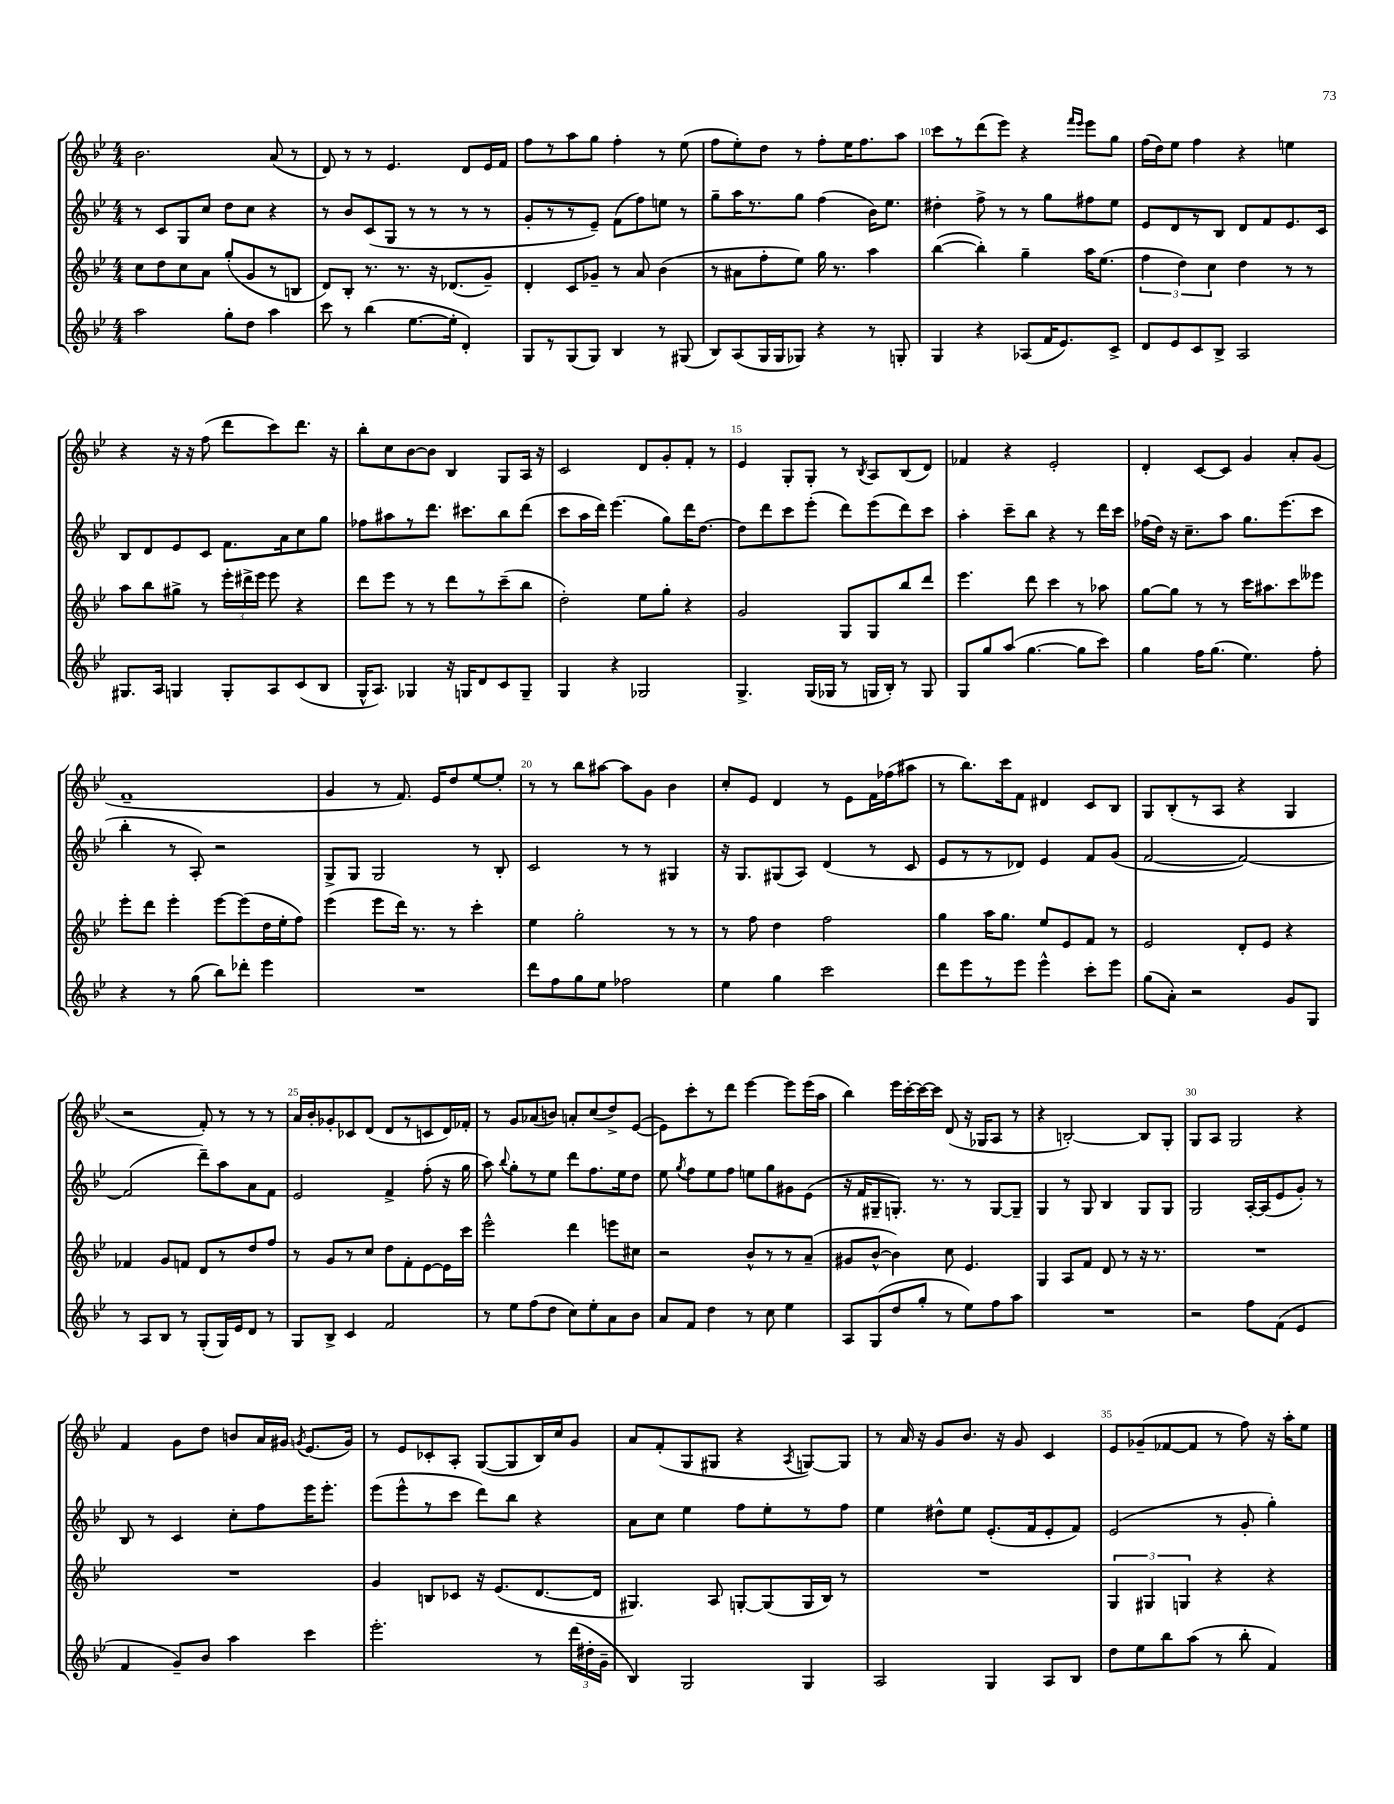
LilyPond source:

<<
\new StaffGroup <<
\new Staff = "s0" {
    \clef treble \key bes \major \numericTimeSignature \time 4/4
    \autoBeamOff bes'2. a'8( r8 |
    d'8) r8 r8 ees'4. d'8[ ees'16 f'16] |
    f''8[ r8 a''8 g''8] f''4-. r8 ees''8( |
    f''8[ ees''8-.) d''8] r8 f''8[-. ees''16 f''8. a''8] |
    c'''8[ r8 d'''8( ees'''8]) r4 \grace { f'''16[ ees'''16] } ees'''8[ g''8] |
    f''16[( d''16) ees''8] f''4 r4 e''4 |
    r4 r16 r16 f''8( d'''8[ c'''8) d'''8.] r16 |
    bes''8[-. c''8 bes'8~ bes'8] bes4 g8[ a16] r16 |
    c'2 d'8[ g'8-. f'8]-. r8 |
    ees'4 g8[-. g8]-. r8 \acciaccatura { bes8 } a8[ bes8( d'8]) |
    fes'4 r4 ees'2-. |
    d'4-. c'8[~ c'8] g'4 a'8[-. g'8]( |
    f'1-- |
    g'4 r8 f'8.) ees'16[ d''8 ees''8~ ees''8]-. |
    r8 r8 bes''8[ ais''8]~ ais''8[ g'8] bes'4 |
    c''8[-. ees'8] d'4 r8 ees'8[ f'16 fes''16( ais''8] |
    r8 bes''8.[) c'''16 f'8] dis'4 c'8[ bes8] |
    g8[ bes8-.( r8 a8] r4 g4 |
    r2 f'8-.) r8 r8 r8 |
    a'16[ bes'16-. ges'8-. ces'8 d'8]( d'8[ r8 c'8 d'16) fes'16]-. |
    r8 g'8[ aes'8( b'8]) a'8[-. c''8( d''8->) ees'8]~( |
    ees'8[) c'''8-. r8 d'''8] ees'''4~ ees'''8[ ees'''16( a''16] |
    bes''4) ees'''16[ c'''16~-. c'''16~ c'''16] d'8( r16 ges16[ a8] r8 |
    r4 b2~-.) b8[ g8]-. |
    g8[ a8] g2 r4 |
    f'4 g'8[ d''8] b'8[ a'16 gis'16] \acciaccatura { g'8 } ees'8.[( g'16]) |
    r8 ees'8[ ces'8-. a8]-. g8[~( g8 bes16) c''16 g'8] |
    a'8[ f'8-.( g8 gis8] r4 \acciaccatura { a8 } g8[~) g8] |
    r8 a'16 r16 g'8[ bes'8.] r16 g'8 c'4 |
    ees'8[ ges'8--( fes'8~ fes'8] r8 f''8) r16 a''16[-. ees''8] \bar "|." |
}
\new Staff = "s1" {
    \clef treble \key bes \major \numericTimeSignature \time 4/4
    \autoBeamOff r8 c'8[ g8 c''8] d''8[ c''8] r4 |
    r8 bes'8[ c'8( g8] r8 r8 r8 r8 |
    g'8[-. r8 r8 ees'8]--) f'8[( f''8) e''8] r8 |
    g''8[-- a''16 r8. g''8] f''4( bes'16[) ees''8.] |
    dis''4-. f''8-> r8 r8 g''8[ fis''8 ees''8] |
    ees'8[ d'8 r8 bes8] d'8[ f'8 ees'8. c'16] |
    bes8[ d'8 ees'8 c'8] f'8.[ a'16 c''8 g''8] |
    fes''8[ ais''8 r8 d'''8.] cis'''8.[ bes''8 d'''8]( |
    c'''8[ a''16 d'''16]) ees'''4.( g''8[) d'''16 d''8.]~ |
    d''8[ d'''8 c'''8 ees'''8]-.( d'''8[) ees'''8( d'''8) c'''8] |
    a''4-. c'''8[-- bes''8] r4 r8 d'''16[ c'''16] |
    fes''16[( d''16]) r16 c''8.[-- a''8] g''8.[ ees'''8.( c'''8] |
    bes''4-. r8 a8-.) r2 |
    g8[-> g8] g2 r8 bes8-. |
    c'2 r8 r8 gis4 |
    r16 g8.[ gis8( a8]) d'4( r8 c'8 |
    ees'8[ r8 r8 des'8]) ees'4 f'8[ g'8]( |
    f'2~ f'2~) |
    f'2( d'''8[--) a''8 a'8 f'8] |
    ees'2 f'4-> f''8-.( r16 g''16 |
    a''8) \appoggiatura { bes''8 } g''8[-. r8 ees''8] d'''8[ f''8. ees''16 d''8] |
    ees''8 \acciaccatura { g''8 } f''8[ ees''8 f''8] e''8[ g''8 gis'8 ees'8]( |
    r16 f'16[ gis8-- g8.]-.) r8. r8 g8[~ g8]-- |
    g4 r8 g8 bes4 g8[ g8] |
    g2 a16[~-. a16( ees'8 g'8]-.) r8 |
    bes8 r8 c'4 c''8[-. f''8 ees'''16 ees'''8.]-. |
    ees'''8[( ees'''8-^ r8 c'''8] d'''8[) bes''8] r4 |
    a'8[ c''8] ees''4 f''8[ ees''8-. r8 f''8] |
    ees''4 dis''8[-^ ees''8] ees'8.[-.( f'16 ees'8-. f'8]) |
    ees'2( r8 g'8-. g''4-.) \bar "|." |
}
\new Staff = "s2" {
    \clef treble \key bes \major \numericTimeSignature \time 4/4
    \autoBeamOff c''8[ d''8 c''8 a'8] g''8[-.( g'8 r8 b8] |
    d'8[) bes8]-. r8. r8. r16 des'8.[( g'8]--) |
    d'4-. c'8[ ges'8]-- r8 a'8 bes'4( |
    r8 ais'8[ f''8-. ees''8]) g''16 r8. a''4 |
    bes''4~( bes''4-.) g''4-- a''16[ ees''8.]( |
    \tuplet 3/2 { f''4 d''4) c''4 } d''4 r8 r8 |
    a''8[ bes''8 gis''8]-> r8 \tuplet 3/2 { ees'''16[-. dis'''16-> ees'''16] } ees'''8 r4 |
    d'''8[ ees'''8] r8 r8 d'''8[ r8 c'''8--( bes''8] |
    d''2-.) ees''8[ g''8]-. r4 |
    g'2 g8[ g8 bes''8 d'''8] |
    ees'''4. d'''8 c'''4 r8 aes''8 |
    g''8[~ g''8] r8 r8 c'''16[ ais''8. c'''8 eeses'''8] |
    ees'''8[-. d'''8] ees'''4-. ees'''8[~ ees'''8( d''16 ees''16-. f''8]) |
    ees'''4( ees'''8[ d'''16]) r8. r8 c'''4-. |
    ees''4 g''2-. r8 r8 |
    r8 f''8 d''4 f''2 |
    g''4 a''16[ g''8.] ees''8[ ees'8 f'8] r8 |
    ees'2 d'8[-. ees'8] r4 |
    fes'4 g'8[ f'8] d'8[ r8 d''8 f''8] |
    r8 g'8[ r8 c''8] d''8[ f'8-. ees'8~ ees'16 c'''16] |
    ees'''2-^ d'''4 e'''8[ cis''8] |
    r2 bes'8[-^ r8 r8 a'8]--( |
    gis'8[ bes'8]~-^ bes'4) c''8 ees'4. |
    g4 a8[ f'8] d'8 r8 r16 r8. |
    R1 |
    R1 |
    g'4 b8[ ces'8] r16 ees'8.[( d'8.~ d'16] |
    gis4.) a8 g8[~-. g8( g16 bes16]) r8 |
    R1 |
    \tuplet 3/2 { g4 gis4 g4 } r4 r4 \bar "|." |
}
\new Staff = "s3" {
    \clef treble \key bes \major \numericTimeSignature \time 4/4
    \autoBeamOff a''2 g''8[-. d''8] a''4 |
    c'''8 r8 bes''4( ees''8.[~ ees''16]-. d'4-.) |
    g8[ r8 g8( g8]) bes4 r8 gis8( |
    bes8[) a8( g16 g16 ges8]) r4 r8 g8-. |
    g4 r4 aes8[( f'16 ees'8.) c'8]-> |
    d'8[ ees'8 c'8 bes8]-> a2 |
    gis8.[ a16] g4 g8[-. a8 c'8( bes8] |
    g16[-^ a8.]) ges4 r16 g16[ d'8 c'8 g8]-- |
    g4 r4 ges2 |
    g4.-> g16[( ges16] r8 g16[ bes16]-.) r8 g8 |
    g8[ g''8 a''8]( g''4.~ g''8[ c'''8]) |
    g''4 f''16[ g''8.]( ees''4.) f''8-. |
    r4 r8 g''8( bes''8[) des'''8]-. ees'''4 |
    R1 |
    d'''8[ f''8 g''8 ees''8] fes''2 |
    ees''4 g''4 c'''2 |
    d'''8[ ees'''8 r8 ees'''8] ees'''4-^ c'''8[-. ees'''8] |
    g''8[( a'8]-.) r2 g'8[ g8] |
    r8 a8[ bes8] r8 g8[-.( g16) ees'16 d'8] r8 |
    g8[ bes8]-> c'4 f'2 |
    r8 ees''8[ f''8( d''8] c''8[) ees''8-. a'8 bes'8] |
    a'8[ f'8] d''4 r8 c''8 ees''4 |
    a8[ g8( d''8 g''8]-. r8 ees''8[) f''8 a''8] |
    R1 |
    r2 f''8[ f'8]( ees'4 |
    f'4 g'8[--) bes'8] a''4 c'''4 |
    ees'''2.-. r8 \tuplet 3/2 { d'''16[( dis''16-. g'16]-- } |
    bes4) g2 g4 |
    a2 g4 a8[ bes8] |
    d''8[ ees''8 bes''8 a''8]( r8 bes''8-. f'4) \bar "|." |
}
>>
>>
\layout { \context { \Score currentBarNumber = #6 \override BarNumber.break-visibility = ##(#f #t #t) barNumberVisibility = #(every-nth-bar-number-visible 5) } }
